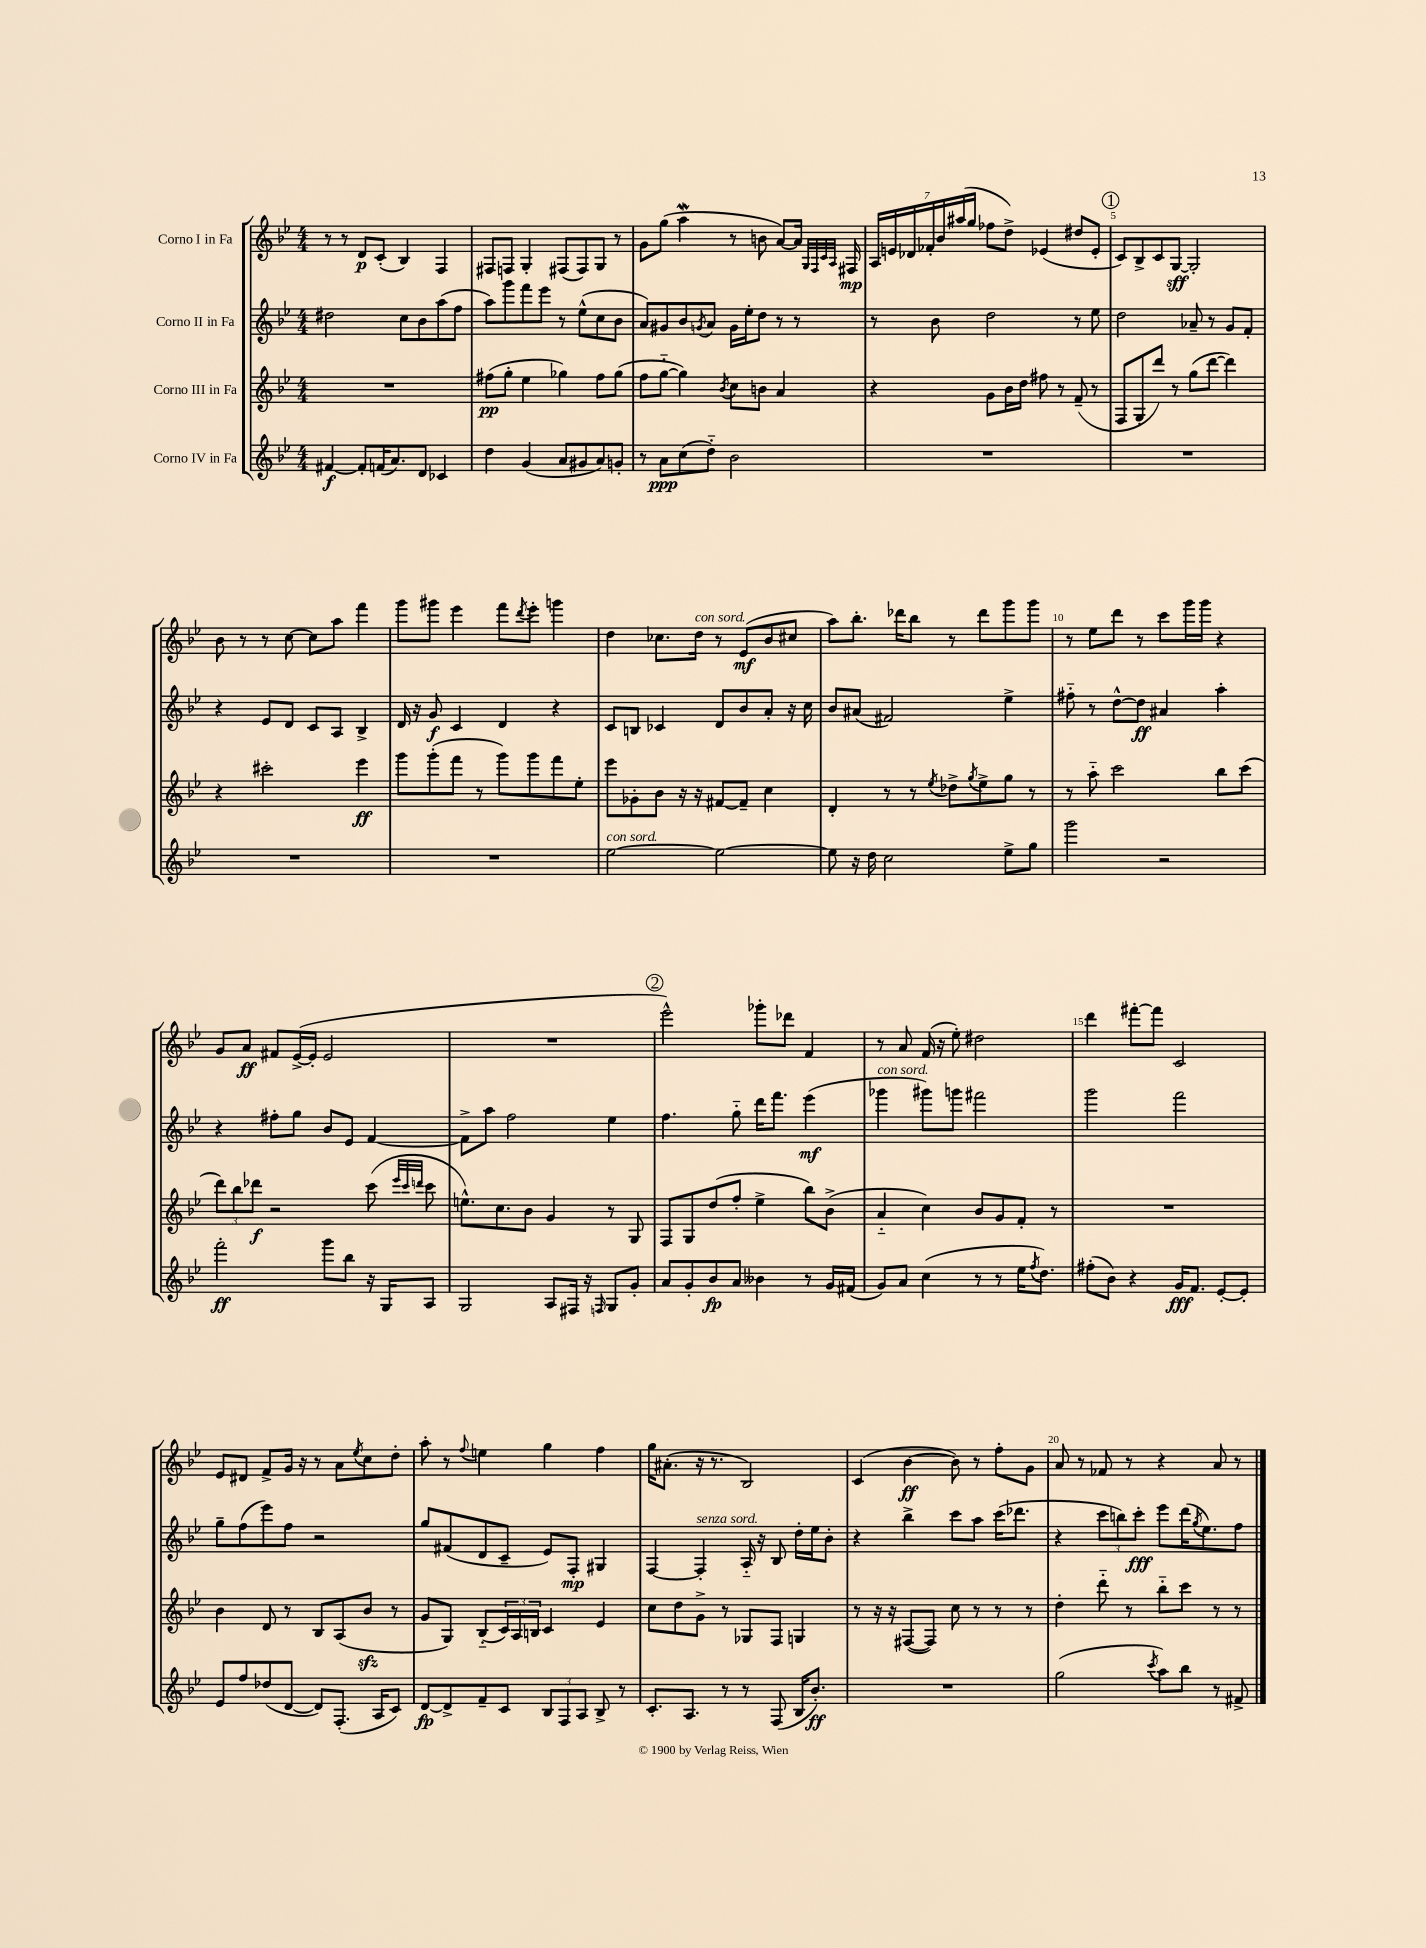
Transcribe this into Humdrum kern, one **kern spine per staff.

**kern	**dynam	**kern	**dynam	**kern	**dynam	**kern	**dynam
*part4	*part4	*part3	*part3	*part2	*part2	*part1	*part1
*staff4	*staff4	*staff3	*staff3	*staff2	*staff2	*staff1	*staff1
*I"Corno IV in Fa	*	*I"Corno III in Fa	*	*I"Corno II in Fa	*	*I"Corno I in Fa	*
*clefG2	*	*clefG2	*	*clefG2	*	*clefG2	*
*k[b-e-]	*	*k[b-e-]	*	*k[b-e-]	*	*k[b-e-]	*
*M4/4	*	*M4/4	*	*M4/4	*	*M4/4	*
=1	=1	=1	=1	=1	=1	=1	=1
[4f#X/	f	1r	.	2dd#X\	.	8r	.
.	.	.	.	.	.	8r	.
8f#'/L]	.	.	.	.	.	8d/L	p
(16fn/K	.	.	.	.	.	(8c'/J	.
8.a/)	.	.	.	.	.	.	.
.	.	.	.	8cc\L	.	4B-/)	.
8d/J	.	.	.	8b-\	.	.	.
4c-X/	.	.	.	(8aa\	.	4F/	.
.	.	.	.	8ff\J	.	.	.
=2	=2	=2	=2	=2	=2	=2	=2
4dd\	.	(8ff#X\L	pp	8aa\L)	.	8F#X/L	.
.	.	8gg'\J	.	8ggg\	.	8Fn/J	.
(4g/	.	4ee-\	.	8fff\	.	4G'/	.
.	.	.	.	8eee-\J	.	.	.
8a/L	.	4gg-X\)	.	8r	.	(8F#X/L	.
8g#X/	.	.	.	(8ee-^^\L	.	8F#/)	.
8a/)	.	8ff#\L	.	8cc\	.	8G/J	.
8gn'/J	.	(8gg-\J	.	8b-\J	.	8r	.
=3	=3	=3	=3	=3	=3	=3	=3
8r	.	8ff\L	.	8a/L)	.	8g\L	.
8a\L	ppp	[8gg\J	.	8g#X/	.	(8gg\J	.
(8cc\	.	4gg\])	.	8b-/	.	4aaW\	.
.	.	.	.	8qgn/	.	.	.
8dd\J)	.	.	.	8a/J	.	.	.
.	.	8qb-/	.	.	.	.	.
2b-\	.	8cc\L	.	16g\LL	.	8r	.
.	.	.	.	16ee-'\J	.	.	.
.	.	8bn\J	.	8dd\J	.	8bn\	.
.	.	4a/	.	8r	.	[8a/L)	.
.	.	.	.	8r	.	16a/Jk]	.
.	.	.	.	.	.	32qqG/LLL	.
.	.	.	.	.	.	32qqF/	.
.	.	.	.	.	.	32qqc/	.
.	.	.	.	.	.	32qqA/JJJ	.
.	.	.	.	.	.	16F#X/	mp
=4	=4	=4	=4	=4	=4	=4	=4
1r	.	4r	.	8r	.	28A/LL	.
.	.	.	.	.	.	28en/	.
.	.	.	.	.	.	28d-X/	.
.	.	.	.	.	.	28f-X'/	.
.	.	.	.	8b-\	.	.	.
.	.	.	.	.	.	28b-/	.
.	.	.	.	.	.	(28aa#X/	.
.	.	.	.	.	.	28gg/JJ	.
.	.	8g\L	.	2dd\	.	8ff-X\L	.
.	.	16b-\L	.	.	.	8dd^\J)	.
.	.	16dd\JJ	.	.	.	.	.
.	.	8ff#X\	.	.	.	(4e-X/	.
.	.	8r	.	.	.	.	.
.	.	(8f~/	.	8r	.	8dd#X/L	.
.	.	8r	.	8ee-\	.	8e-'/J	.
!!LO:REH:place=s1:t=1
=5	=5	=5	=5	=5	=5	=5	=5
1r	.	8F/L	.	2dd\	.	8c/L)	.
.	.	8G'/	.	.	.	8B-^/	.
.	.	8ddd/J)	.	.	.	8c/	.
.	.	8r	.	.	.	[8G/J	sff
.	.	(8gg\L	.	8a-X~/	.	2G'/]	.
.	.	[8ddd\J	.	8r	.	.	.
.	.	4ddd\])	.	8g/L	.	.	.
.	.	.	.	8f'/J	.	.	.
!!LO:LB:g=z
=6	=6	=6	=6	=6	=6	=6	=6
1r	.	4r	.	4r	.	8b-\	.
.	.	.	.	.	.	8r	.
.	.	2ccc#X'\	.	8e-/L	.	8r	.
.	.	.	.	8d/J	.	[8cc\	.
.	.	.	.	8c/L	.	8cc\L]	.
.	.	.	.	8A/J	.	8aa\J	.
.	.	4eee-\	ff	4B-^/	.	4fff\	.
=7	=7	=7	=7	=7	=7	=7	=7
1r	.	8ggg\L	.	16d/	.	8ggg\L	.
.	.	.	.	16r	.	.	.
.	.	(8ggg'\	.	8g/	f	8ggg#X\J	.
.	.	8fff\J	.	4c/	.	4eee-\	.
.	.	8r	.	.	.	.	.
.	.	8ggg\L)	.	4d/	.	8fff\L	.
.	.	.	.	.	.	8qddd/	.
.	.	8ggg\	.	.	.	8eee-'\J	.
.	.	8fff\	.	4r	.	4gggn\	.
.	.	8ee-'\J	.	.	.	.	.
=8	=8	=8	=8	=8	=8	=8	=8
!LO:TX:a:i:t=con sord.	!	!	!	!	!	!	!
[2ee-\	.	8eee-\L	.	8c/L	.	4dd\	.
.	.	8g-X'\	.	8Bn/J	.	.	.
.	.	8b-\J	.	4c-X/	.	8.cc-X\L	.
.	.	16r	.	.	.	.	.
!	!	!	!	!	!	!LO:TX:a:i:t=con sord.	!
.	.	16r	.	.	.	16dd\Jk	.
2ee-\_	.	[8f#X/L	.	8d/L	.	8r	.
.	.	8f#~/J]	.	8b-/	.	(8e-/L	mf
.	.	4cc\	.	8a'/J	.	8b-/	.
.	.	.	.	16r	.	8cc#X/J	.
.	.	.	.	16cc\	.	.	.
=9	=9	=9	=9	=9	=9	=9	=9
8ee-\]	.	4d'/	.	8b-/L	.	8aa\L)	.
16r	.	.	.	(8a#X/J	.	8.bb-'\J	.
16dd\	.	.	.	.	.	.	.
2cc\	.	8r	.	2f#X/)	.	.	.
.	.	.	.	.	.	16ddd-X\KL	.
.	.	8r	.	.	.	8bb-\J	.
.	.	8qee-/	.	.	.	.	.
.	.	8dd-X^\L	.	.	.	8r	.
.	.	8qgg/	.	.	.	.	.
.	.	8ee-^\	.	.	.	8ddd-\L	.
8ee-^\L	.	8gg\J	.	4ee-^\	.	8ggg\	.
8gg\J	.	8r	.	.	.	8ggg\J	.
=10	=10	=10	=10	=10	=10	=10	=10
2ggg\	.	8r	.	8ff#X\	.	8r	.
.	.	8aa\	.	8r	.	8ee-\L	.
.	.	2ccc\	.	[8dd^^\L	.	8ddd\J	.
.	.	.	.	8dd\J]	ff	8r	.
2r	.	.	.	4a#X/	.	8ccc\L	.
.	.	.	.	.	.	16ggg\L	.
.	.	.	.	.	.	16ggg\JJ	.
.	.	8bb-\L	.	4aa'\	.	4r	.
.	.	(8ccc\J	.	.	.	.	.
!!LO:LB:g=z
=11	=11	=11	=11	=11	=11	=11	=11
2fff'\	ff	12ddd\L)	.	4r	.	8g/L	.
.	.	12bb-\	.	.	.	.	.
.	.	.	.	.	.	8a/J	ff
.	.	12ddd-X\J	f	.	.	.	.
.	.	2r	.	8ff#X'\L	.	8f#X/L	.
.	.	.	.	8gg\J	.	([16e-^/L	.
.	.	.	.	.	.	16e-'/JJ]	.
8ggg\L	.	.	.	8b-/L	.	2e-/	.
8bb-\J	.	.	.	8e-/J	.	.	.
16r	.	(8ccc\	.	[4f/	.	.	.
16G/KL	.	.	.	.	.	.	.
.	.	32qqeee-/LLL	.	.	.	.	.
.	.	32qqccc/	.	.	.	.	.
.	.	32qqdddn/JJJ	.	.	.	.	.
8A/J	.	8ccc\	.	.	.	.	.
=12	=12	=12	=12	=12	=12	=12	=12
2G/	.	8.een^^\L)	.	8f^\L]	.	1r	.
.	.	.	.	8aa\J	.	.	.
.	.	8.cc\	.	.	.	.	.
.	.	.	.	2ff\	.	.	.
.	.	8b-\J	.	.	.	.	.
8A/L	.	4g/	.	.	.	.	.
16F#X/Jk	.	.	.	.	.	.	.
16r	.	.	.	.	.	.	.
16qqFn/	.	.	.	.	.	.	.
8G/L	.	8r	.	4ee-\	.	.	.
8g'/J	.	8G/	.	.	.	.	.
!!LO:REH:place=s1:t=2
=13	=13	=13	=13	=13	=13	=13	=13
8a/L	.	8F/L	.	4.ff\	.	2eee-^^\)	.
8g'/	.	8G/	.	.	.	.	.
8b-/	fp	(8dd/	.	.	.	.	.
8a/J	.	8ff'/J	.	8gg\	.	.	.
4b--X\	.	4ee-^\	.	16ddd\KL	.	8ggg-X'\L	.
.	.	.	.	8.fff\J	.	.	.
.	.	.	.	.	.	8ddd-X\J	.
8r	.	8bb-\L)	.	(4eee-\	mf	4f/	.
16g/LL	.	(8b-^\J	.	.	.	.	.
(16f#X/JJ	.	.	.	.	.	.	.
=14	=14	=14	=14	=14	=14	=14	=14
!	!	!	!	!LO:TX:a:i:t=con sord.	!	!	!
8g/L)	.	4a/	.	4ggg-X\	.	8r	.
8a/J	.	.	.	.	.	8a/	.
(4cc\	.	4cc\)	.	8ggg#X\L)	.	(16f/	.
.	.	.	.	.	.	16r	.
.	.	.	.	8gggn\J	.	8ee-'\)	.
8r	.	8b-/L	.	2fff#X\	.	2dd#X\	.
8r	.	8g/	.	.	.	.	.
16ee-\KL	.	8f'/J	.	.	.	.	.
8qff/	.	.	.	.	.	.	.
8.dd\J)	.	.	.	.	.	.	.
.	.	8r	.	.	.	.	.
=15	=15	=15	=15	=15	=15	=15	=15
(8ff#X'\L	.	1r	.	2ggg\	.	4ddd\	.
8b-\J)	.	.	.	.	.	.	.
4r	.	.	.	.	.	[8fff#X'\L	.
.	.	.	.	.	.	8fff#\J]	.
16g/KL	fff	.	.	2fff\	.	2c/	.
8.f/J	.	.	.	.	.	.	.
[8e-'/L	.	.	.	.	.	.	.
8e-'/J]	.	.	.	.	.	.	.
!!LO:LB:g=z
=16	=16	=16	=16	=16	=16	=16	=16
8e-/L	.	4b-\	.	8gg~\L	.	8e-/L	.
8ff/	.	.	.	(8ff\	.	8d#X/J	.
(8dd-X/	.	8d/	.	8eee-\)	.	8f^/L	.
[8d/J	.	8r	.	8ff\J	.	16g/Jk	.
.	.	.	.	.	.	16r	.
8d/L])	.	8B-/L	.	2r	.	8r	.
(8.F'/J	.	(8A/	.	.	.	8a\L	.
.	.	.	.	.	.	8qee-/	.
.	.	8b-zz/J	.	.	.	8cc\	.
16A/KL	.	.	.	.	.	.	.
8c/J)	.	8r	.	.	.	8dd'\J	.
=17	=17	=17	=17	=17	=17	=17	=17
[8d/L	fp	8g/L	.	8gg/L	.	8aa'\	.
8d^/]	.	8G/J)	.	(8f#X/	.	8r	.
.	.	.	.	.	.	8qqff/	.
8f~/	.	(8B-/L	.	8d/	.	4een\	.
8c/J	.	24c/L)	.	8c~/J	.	.	.
.	.	24A/	.	.	.	.	.
.	.	24Bn/JJ	.	.	.	.	.
12B-/L	.	4c/	.	8e-/L)	.	4gg\	.
12F/	.	.	.	.	.	.	.
.	.	.	.	8F'/J	mp	.	.
12A/J	.	.	.	.	.	.	.
8B-^/	.	4e-/	.	4G#X/	.	4ff\	.
8r	.	.	.	.	.	.	.
=18	=18	=18	=18	=18	=18	=18	=18
8.c'/L	.	8cc\L	.	[4F/	.	16gg\KL	.
.	.	.	.	.	.	(8.a#X'\J	.
.	.	8dd\	.	.	.	.	.
8.A/J	.	.	.	.	.	.	.
!	!	!	!	!LO:TX:a:i:t=senza sord.	!	!	!
.	.	8g^\J	.	4F'/]	.	16r	.
.	.	.	.	.	.	8.r	.
8r	.	8r	.	.	.	.	.
8r	.	8G-X/L	.	16A/	.	2B-/)	.
.	.	.	.	16r	.	.	.
(8F/	.	8F/J	.	8B-/	.	.	.
16B-/KL	.	4Gn/	.	16dd'\LL	.	.	.
8.b-'/J)	ff	.	.	16ee-\J	.	.	.
.	.	.	.	8b-'\J	.	.	.
=19	=19	=19	=19	=19	=19	=19	=19
1r	.	8r	.	4r	.	(4c/	.
.	.	16r	.	.	.	.	.
.	.	16r	.	.	.	.	.
.	.	([8F#X/L	.	4bb-^\	.	[4b-\	ff
.	.	8F#/J])	.	.	.	.	.
.	.	8cc\	.	8ccc\L	.	8b-\])	.
.	.	8r	.	8aa\J	.	8r	.
.	.	8r	.	(16ccc\KL	.	8ff'\L	.
.	.	.	.	8.ddd-X\J	.	.	.
.	.	8r	.	.	.	8g\J	.
=20	=20	=20	=20	=20	=20	=20	=20
(2gg\	.	4dd'\	.	4r	.	8a/	.
.	.	.	.	.	.	8r	.
.	.	8ddd\	.	12ccc\L	.	8f-X/	.
.	.	.	.	12bbn\)	.	.	.
.	.	8r	.	.	.	8r	.
.	.	.	.	12ccc'\J	fff	.	.
8qccc/	.	.	.	.	.	.	.
8aa\L)	.	8bb-\L	.	8eee-\L	.	4r	.
8bb-\J	.	8ccc\J	.	(16ddd\K	.	.	.
.	.	.	.	8qgg/	.	.	.
.	.	.	.	8.ee-\)	.	.	.
8r	.	8r	.	.	.	8a/	.
8f#X^/	.	8r	.	8ff\J	.	8r	.
==	==	==	==	==	==	==	==
*-	*-	*-	*-	*-	*-	*-	*-
